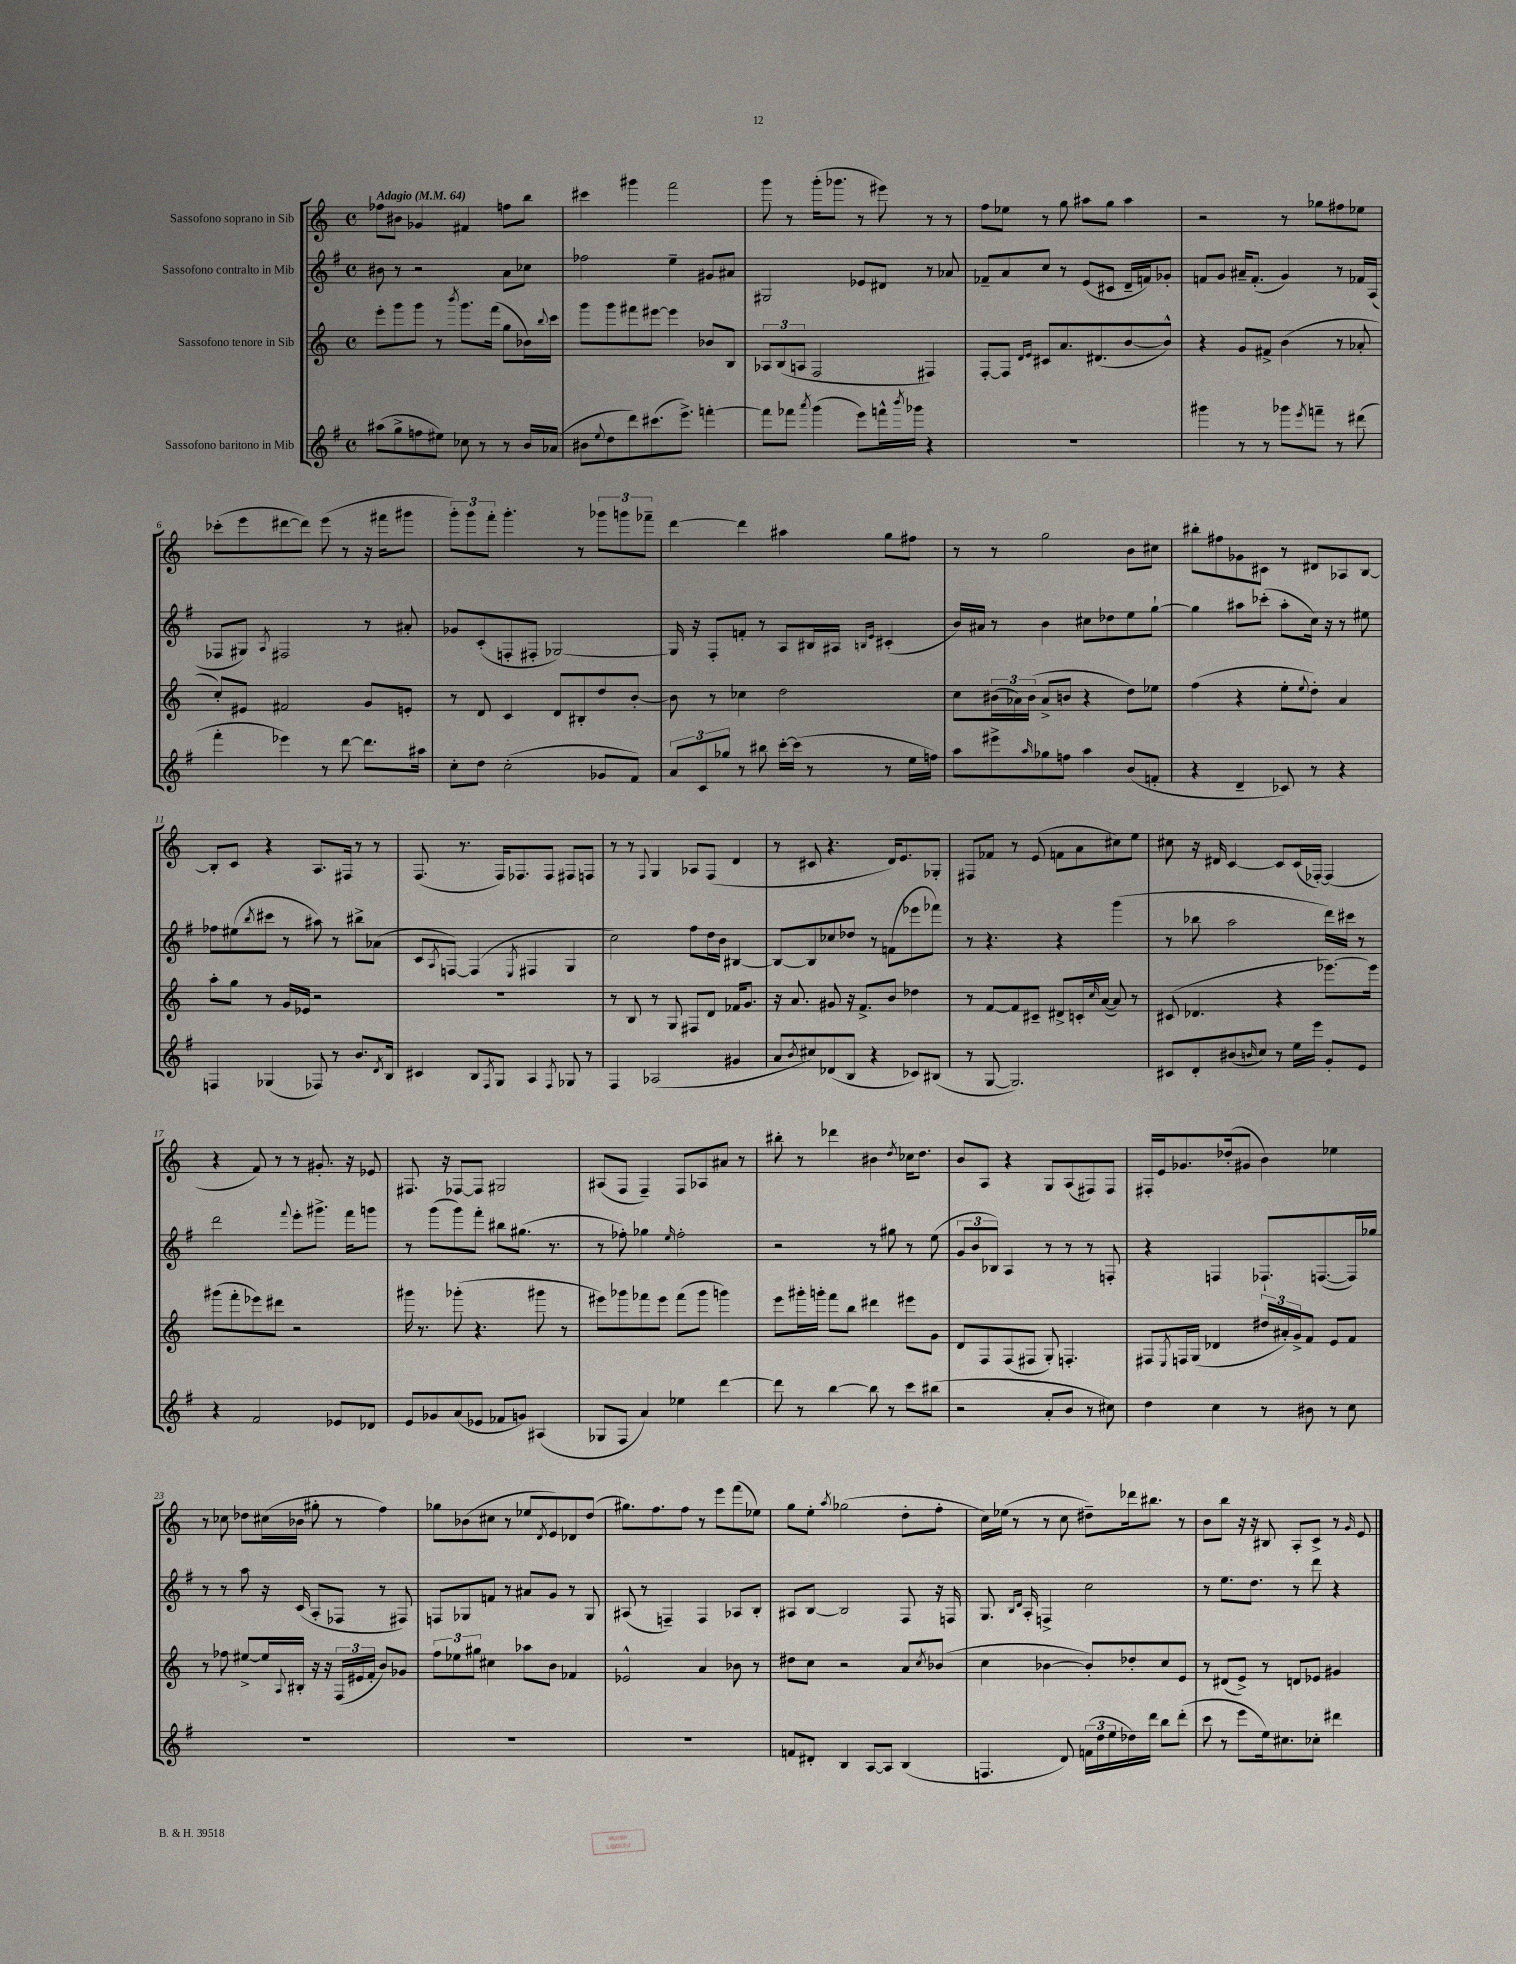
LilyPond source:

<<
\new StaffGroup <<
\new Staff = "s0" \with { instrumentName = "Sassofono soprano in Sib" } {
    \clef treble \key c \major \defaultTimeSignature \time 4/4 \tempo "Adagio" 4 = 64
    fes''8 bis'8 ges'4 fis'4 f''8 b''8 |
    cis'''4 gis'''4 f'''2 |
    g'''8 r8 g'''16-.( ges'''8. r8 eis'''8) r8 r8 |
    f''8 ees''8 r8 g''8 ais''8 g''8 ais''4 |
    r2 r8 ges''8 fis''8 ees''8 |
    ces'''8-.( e'''8 dis'''8~ dis'''8) e'''8( r8 r16 fis'''16 gis'''8 |
    \tuplet 3/2 { g'''8-.) g'''8 f'''8-. } g'''4.-. r8 \tuplet 3/2 { ges'''8 g'''8 fes'''8-- } |
    d'''4~ d'''4 ais''4 g''8 fis''8 |
    r8 r8 g''2 b'8 cis''8 |
    bis''8-. fis''8 ges'8 cis'8 r8 dis'8 aes8 b8~ |
    b8-. c'8 r4 a8. fis16 r8 r8 |
    f8.( r8. f16) fes8. fes8 fis8 f8 |
    r8 r8 \appoggiatura { f8 } g4 aes8 f8( d'4 |
    r8 cis'8 r4. d'16) e'8. ges8-. |
    fis8 fes'8 r8 e'8( f'8 a'8 cis''8) e''8 |
    cis''8 r16 dis'16 c'4~ c'8 c'16( fes16~-.) fes4( |
    r4 f'8) r8 r8 gis'8.-. r16 ees'8 |
    fis8. r16 fes8~ fes8 gis2 |
    ais8( f8 f4--) f8 aes8 ais'8 r8 |
    bis''8-. r8 des'''4 bis'4 \acciaccatura { d''8 } ces''16 d''8. |
    b'8 a8 r4 g8 a8( fis8) fis8 |
    fis16-. e'16 ges'8. des''16-.( gis'8 b'4) ees''4 |
    r8 ces''8 des''8 cis''16( bes'16 gis''8-. r8 f''4) |
    ges''8 bes'8( cis''8 r8 ees''8 \acciaccatura { d'8 } e'8) des'8 d''8( |
    gis''8.) f''8. f''8 r8 e'''8 f'''8( ees''8) |
    g''8 e''8-. \acciaccatura { a''8 } ges''2( d''8-. f''8-. |
    c''16) ees''16( r8 r8 c''8 dis''8--) des'''16 bis''8. r8 |
    b'8 b''8 r16 r16 bis8 a8-. c'8-> r8 \grace { g'16 } e'8 \bar "|." |
}
\new Staff = "s1" \with { instrumentName = "Sassofono contralto in Mib" } {
    \clef treble \key g \major \defaultTimeSignature \time 4/4
    bis'8 r8 r2 a'8 ces''8 |
    fes''2 e''4-- gis'8 ais'8 |
    gis2 ees'8 dis'8 r8 aes'8 |
    fes'8-- a'8 c''8 r8 e'8( cis'8 d'16-- f'16) ges'8-. |
    f'8 g'8 ais'16-- f'8.-.( g'4) r8 fes'16 a16( |
    fes8 gis8) \acciaccatura { a8 } fis2 r8 ais'8-. |
    ges'8 c'8-.( f8-. fis8-. ges2~) |
    ges16 r16 fis8-. f'8-. r8 a8 bis16 ais16 \grace { b16 e'16 } cis'4-.( |
    b'16) ais'16 r8 b'4 cis''8 des''8 e''8 g''8~-! |
    g''4 ais''8 ces'''8-.( ais''8-. c''16) r16 r8 eis''8 |
    fes''8 eis''8( \acciaccatura { b''8 } cis'''8 r8 ais''8) r8 bis''8-> aes'8( |
    c'8 \acciaccatura { a8 } f8~) f4( \acciaccatura { e8 } fis4 g4 |
    c''2) fis''8 d''16 b'16 bis4~ |
    bis8~ bis8 ces''8 des''8 r8 f'8( ees'''8 fes'''8) |
    r8 r4. r4 g'''4( |
    r8 bes''8 a''2 d'''16) cis'''16 r8 |
    d'''2 \appoggiatura { fis'''8 } e'''8-. gis'''8.-> fis'''16 g'''8 |
    r8 g'''8( g'''8) fis'''8-. bis''8 gis''8.( r8. |
    r8 fes''8-.) ges''4 \grace { e''16 } fes''2-. |
    r2 r8 gis''8 r8 e''8( |
    \tuplet 3/2 { g'8 b'8 bes8) } a4 r8 r8 r8 f8-. |
    r4 f4 fes8.-! f8.~( f16) ges''16 |
    r8 r8 a''8 r16 c'16( a8-. fes8 r8 fis8) |
    f8 ges8 f'8 r8 ais'8 g'8 r8 ges8 |
    ais8( r8 f4--) f4 aes8 b8-. |
    ais8 b8~ b2 fis8 r16 f16 |
    g8. \grace { b16 d'16 } a16-. f4-> c''2 |
    r8 e''8. d''8. r8 d'''8 r4 \bar "|." |
}
\new Staff = "s2" \with { instrumentName = "Sassofono tenore in Sib" } {
    \clef treble \key c \major \defaultTimeSignature \time 4/4
    e'''8-. g'''8 g'''8 r8 \acciaccatura { b'''8 } g'''8. f'''16( g''8 bes'16) \appoggiatura { b''8 } c'''16 |
    g'''8 g'''8 fis'''8 eis'''8~ eis'''4 bes'8 b8 |
    \tuplet 3/2 { aes8 b8( a8 } f2 fis4) |
    f8~-. f8 \grace { d'16 e'16 } cis'8 a'8. dis'8.( b'8~ b'8-^) |
    r4 g'8 fis'8-> b'4( r8 aes'8-. |
    c''8-.) eis'8 fis'2 g'8 e'8-. |
    r8 d'8 c'4 d'8 bis8-. d''8 b'8~-. |
    b'8 r8 ces''4 d''2 |
    c''8 \tuplet 3/2 { bis'16( aes'16) bis'16( } aes'8-> b'8 r4 d''8) ees''8 |
    f''4( r4 e''8-. \appoggiatura { e''8 } d''8-.) a'4 |
    a''8-. g''8 r8 g'16 ees'16 r2 |
    R1 |
    r8 b8 r8 g8 fis8 d'8 fes'16 g'8. |
    r16 a'8. gis'8 r16 f'8.-> b'8 des''4 |
    r8 f'8~ f'8 cis'8-- dis'8-> c'16-. \grace { c''16 } a'16~( a'8) r8 |
    cis'8( des'4. r4 ees'''8.~) ees'''16 |
    gis'''8( f'''8-. ees'''8) dis'''8 r2 |
    gis'''16 r8. ges'''8-.( r4. gis'''8 r8 |
    eis'''8) ges'''8 fes'''8 eis'''8 fes'''8( ges'''8 g'''4) |
    e'''8 gis'''16-. g'''16-. f'''8 b''8 dis'''4 eis'''8 g'8 |
    d'8 f8 f8( fis8 g8-.) f4.-. |
    fis8 \acciaccatura { e8 } f16 g16( des'4 \tuplet 3/2 { dis''16 ais'16-.) g'16-> } f'8 e'8 f'8 |
    r8 fes''8 eis''8~-> eis''16 \appoggiatura { a8 } bis16-. r16 r16 \tuplet 3/2 { f16( eis'16 f'16-. } b'8) ges'8 |
    \tuplet 3/2 { f''8 ees''8 gis''8 } cis''4 aes''8 b'8 fes'4 |
    ees'2-^ a'4 bes'8 r8 |
    dis''8 c''8 r2 a'8 \acciaccatura { c''8 } bes'8( |
    c''4 bes'4~ bes'8-.) des''8-. c''8 e'8 |
    r8 dis'8( e'8->) r8 d'8 ees'8 gis'4 \bar "|." |
}
\new Staff = "s3" \with { instrumentName = "Sassofono baritono in Mib" } {
    \clef treble \key g \major \defaultTimeSignature \time 4/4
    ais''8( g''8-> f''8 eis''8) ces''8 r8 r8 b'16 aes'16( |
    bis'8 \appoggiatura { e''8 } d''8 d'''8) cis'''8.( e'''8.->) f'''4~-. |
    f'''8 fes'''8 \acciaccatura { a'''8 } g'''4( e'''8) f'''16-^ \acciaccatura { b'''8 } ges'''16 r4 |
    R1 |
    gis'''4 r8 r8 ges'''8 \acciaccatura { e'''8 } f'''8-- r8 dis'''8( |
    fis'''4-. ees'''4) r8 d'''8~ d'''8. ais''16 |
    c''8-. d''8 c''2-.( ges'8 fis'8) |
    \tuplet 3/2 { a'8 c'8 ges''8 } r8 bis''8 c'''16~-. c'''16( r8 r8 e''16 f''16) |
    a''8 eis'''8-> \grace { a''16 } ges''8 f''8 a''4 b'8( f'8-. |
    r4 d'4-- ces'8) r8 r4 |
    f4 ges4( fes8) r8 b'8. \acciaccatura { d'8 } b16 |
    cis'4 b8 \acciaccatura { fis8 } g8 a4 \acciaccatura { fis8 } ges8 r8 |
    fis4 aes2( gis'4 |
    a'8 \acciaccatura { b'8 } cis''8) des'8( b8 r4 ces'8) bis8( |
    r8 g8~ g2.) |
    cis'8 d'8-. bis'8( \grace { b'16 } c''8) r8 e''16 e'''16 g'8-. e'8 |
    r4 fis'2 ees'8 des'8 |
    e'8 ges'8 a'8( ees'8 fes'8 g'8) ais4( |
    ges8 fis8 a'4) ees''4 d'''4~ |
    d'''8 r8 b''4~ b''8 r8 c'''8 bis''8( |
    r2 a'8-. b'8 r8 cis''8) |
    d''4 c''4 r8 bis'8 r8 c''8 |
    R1 |
    R1 |
    R1 |
    f'8 dis'8-. b4 a8~ a8 b4( |
    f4. d'8) \tuplet 3/2 { f'16( d''16 e''16 } des''16) d'''16 b''8 d'''8-.( |
    c'''8 r8 e'''8 e''16) cis''8. ces''8-. dis'''4 \bar "|." |
}
>>
>>
